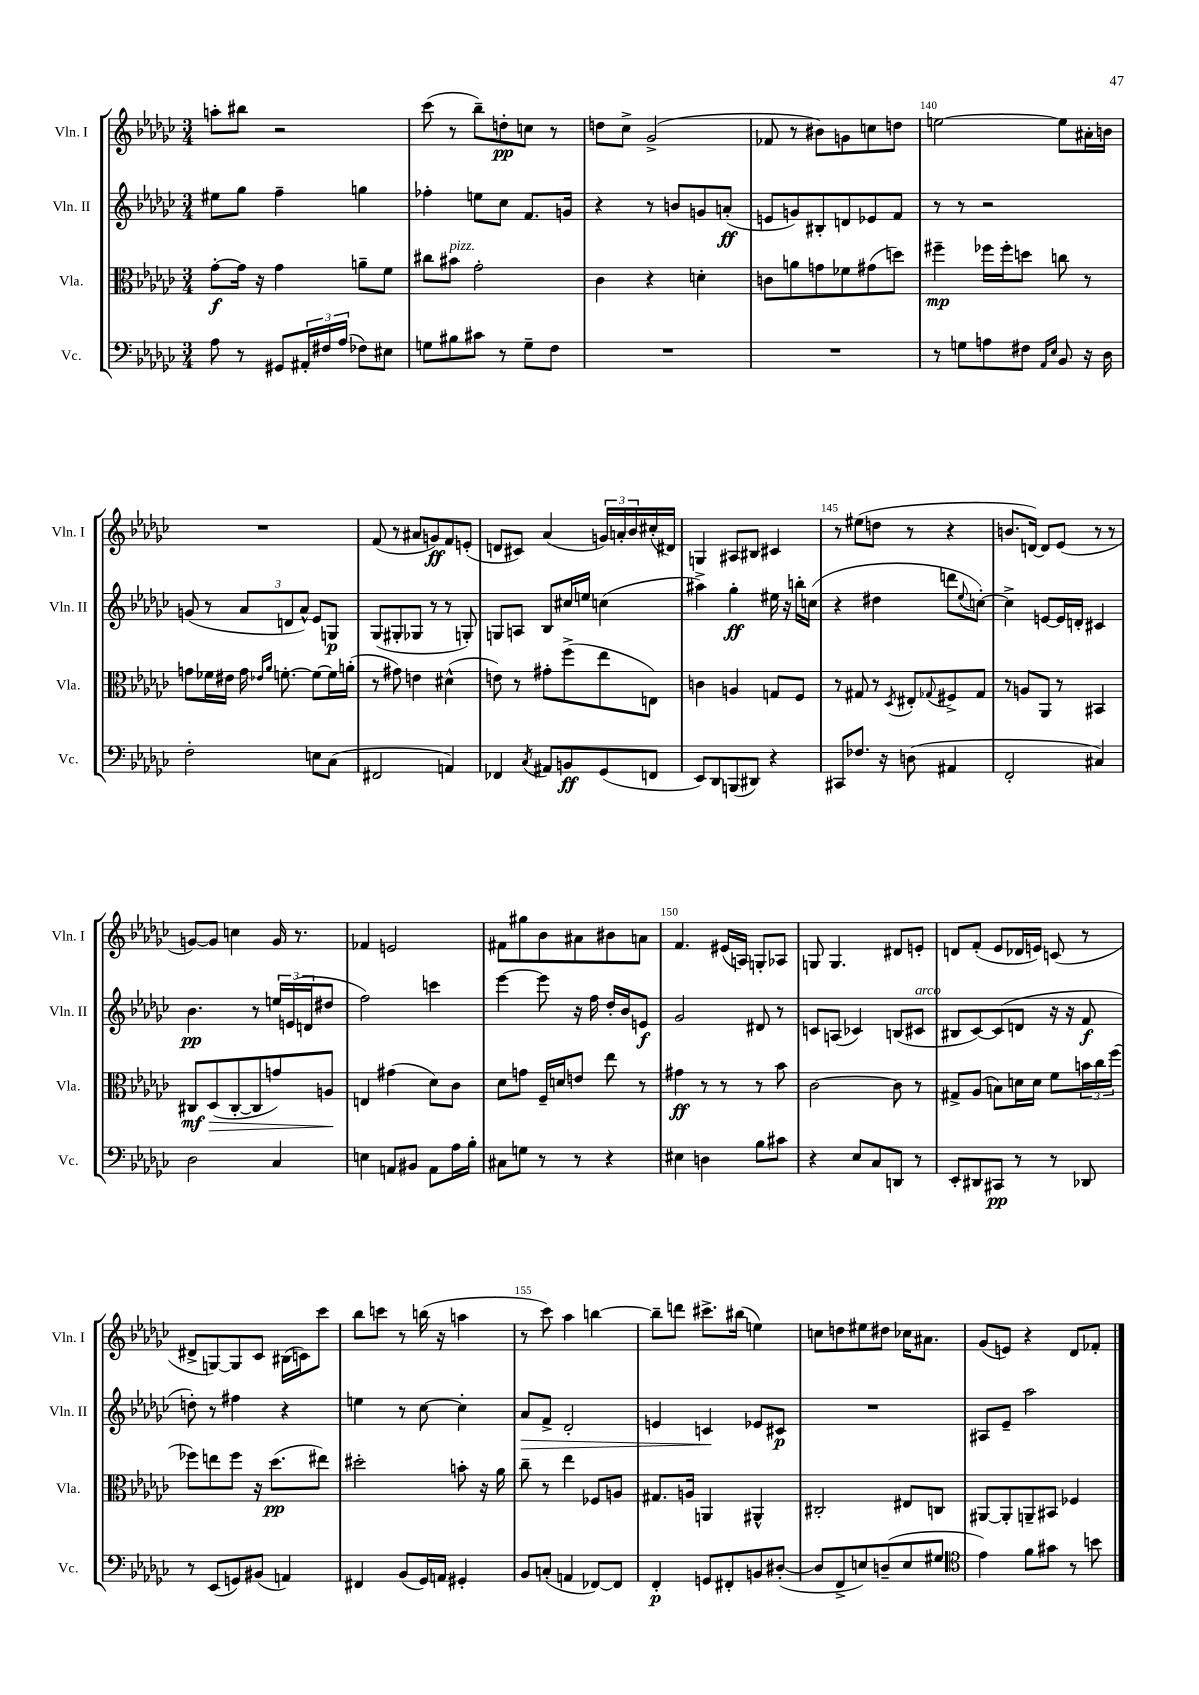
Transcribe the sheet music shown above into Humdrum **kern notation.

**kern	**dynam	**kern	**dynam	**kern	**dynam	**kern	**dynam
*part4	*part4	*part3	*part3	*part2	*part2	*part1	*part1
*staff4	*staff4	*staff3	*staff3	*staff2	*staff2	*staff1	*staff1
*I"Vc.	*	*I"Vla.	*	*I"Vln. II	*	*I"Vln. I	*
*I'Vc.	*	*I'Vla.	*	*I'Vln. II	*	*I'Vln. I	*
*clefF4	*	*clefC3	*	*clefG2	*	*clefG2	*
*k[b-e-a-d-g-c-]	*	*k[b-e-a-d-g-c-]	*	*k[b-e-a-d-g-c-]	*	*k[b-e-a-d-g-c-]	*
*M3/4	*	*M3/4	*	*M3/4	*	*M3/4	*
=136	=136	=136	=136	=136	=136	=136	=136
8A-\	.	[8g-'\L	f	8ee#X\L	.	8aan'\L	.
8r	.	16g-\Jk]	.	8gg-\J	.	8bb#X\J	.
.	.	16r	.	.	.	.	.
8GG#X/L	.	4g-\	.	4ff~\	.	2r	.
24AA#X'/L	.	.	.	.	.	.	.
24F#X/	.	.	.	.	.	.	.
(24A-/JJ	.	.	.	.	.	.	.
8F-X\L)	.	8an~\L	.	4ggn\	.	.	.
8E#X\J	.	8f\J	.	.	.	.	.
=137	=137	=137	=137	=137	=137	=137	=137
8Gn\L	.	8cc#X\L	.	4ff-X'\	.	(8ccc-\	.
!	!	!LO:TX:a:i:t=pizz.	!	!	!	!	!
8B#X\	.	8b#X\J	.	.	.	8r	.
8c#X\J	.	2g-'\	.	8een\L	.	8bb-~\L)	.
8r	.	.	.	8cc-\J	.	8ddn'\	pp
8G~\L	.	.	.	8.f/L	.	8ccn\J	.
8F\J	.	.	.	.	.	8r	.
.	.	.	.	16gn/Jk	.	.	.
=138	=138	=138	=138	=138	=138	=138	=138
2.r	.	4c-\	.	4r	.	8ddn\L	.
.	.	.	.	.	.	8cc-^\J	.
.	.	4r	.	8r	.	(2g-^/	.
.	.	.	.	8bn/L	.	.	.
.	.	4dn'\	.	8gn/	.	.	.
.	.	.	.	(8an'/J	ff	.	.
=139	=139	=139	=139	=139	=139	=139	=139
2.r	.	8cn\L	.	8en/L	.	8f-X/	.
.	.	8an\	.	8gn/)	.	8r	.
.	.	8gn\	.	8B#X'/	.	8b#X\L)	.
.	.	8f-X\	.	8dn/	.	8gn\	.
.	.	(8g#X\	.	8e-X/	.	8ccn\	.
.	.	8ddn\J)	.	8f/J	.	8ddn\J	.
=140	=140	=140	=140	=140	=140	=140	=140
8r	.	4ff#X~\	mp	8r	.	[2een\	.
8Gn\L	.	.	.	8r	.	.	.
8An\	.	16ff-X\LL	.	2r	.	.	.
.	.	16ff-'\J	.	.	.	.	.
8F#X\J	.	8ddn\J	.	.	.	.	.
16qqAA-/LL	.	.	.	.	.	.	.
16qqE-/JJ	.	.	.	.	.	.	.
8BB-/	.	8ccn\	.	.	.	8ee\L]	.
16r	.	8r	.	.	.	16a#X'\L	.
16D-\	.	.	.	.	.	16bn\JJ	.
!!LO:LB:g=z
=141	=141	=141	=141	=141	=141	=141	=141
2F'\	.	8gn\L	.	(8gn/	.	2.r	.
.	.	16f-X\L	.	8r	.	.	.
.	.	16e#X\JJ	.	.	.	.	.
.	.	16g\	.	12a-/L	.	.	.
.	.	16qqe-X/LL	.	.	.	.	.
.	.	16qqa-/JJ	.	.	.	.	.
.	.	[8.fn'\	.	.	.	.	.
.	.	.	.	12dn/	.	.	.
.	.	.	.	12a-^^/J)	.	.	.
8En\L	.	8f\L_	.	8e-/L	.	.	.
(8C-\J	.	16f\L]	.	8Gn/J	p	.	.
.	.	(16an'\JJ	.	.	.	.	.
=142	=142	=142	=142	=142	=142	=142	=142
2FF#X/	.	8r	.	(8G-/L	.	(8f/	.
.	.	8g#X\)	.	8G#X'/	.	8r	.
.	.	4en\	.	8G-X/J	.	8a#X/L	.
.	.	.	.	8r	.	8gn/)	ff
4AAn/)	.	(4d#X^^\	.	8r	.	8f/	.
.	.	.	.	8Gn'/)	.	(8en'/J	.
=143	=143	=143	=143	=143	=143	=143	=143
4FF-X/	.	8en\)	.	8Gn/L	.	8dn/L	.
.	.	8r	.	8An/J	.	8c#X/J)	.
8qC-/	.	.	.	.	.	.	.
8AA#X/L	.	8g#X'\L	.	8B-/L	.	(4a-/	.
8BBn/	ff	(8ff^\	.	16cc#X/L	.	.	.
.	.	.	.	16een/JJ	.	.	.
(8GG-/	.	8ee-\	.	(4ccn\	.	24gn/LL)	.
.	.	.	.	.	.	24an'/	.
.	.	.	.	.	.	24b-/	.
8FFn/J	.	8En\J)	.	.	.	(16cc#X'/	.
.	.	.	.	.	.	16d#X/JJ)	.
=144	=144	=144	=144	=144	=144	=144	=144
8EE-/L)	.	4cn\	.	4aa#X^\)	.	4Gn/	.
8DD-/	.	.	.	.	.	.	.
(8BBBn/	.	4An/	.	4gg-'\	ff	8A#X/L	.
8DD#X/J)	.	.	.	.	.	8B#X/J	.
4r	.	8Gn/L	.	16ee#X\	.	4c#X/	.
.	.	.	.	16r	.	.	.
.	.	8F/J	.	16bbn'\LL	.	.	.
.	.	.	.	(16ccn\JJ	.	.	.
=145	=145	=145	=145	=145	=145	=145	=145
8CC#X/L	.	8r	.	4r	.	8r	.
8.F-X/J	.	8G#X/	.	.	.	(8ee#X\L	.
.	.	8r	.	4dd#X\	.	8ddn\J	.
16r	.	.	.	.	.	.	.
.	.	8qD-/	.	.	.	.	.
(8Dn\	.	8E#X'/L	.	.	.	8r	.
.	.	8qqG-X/	.	.	.	.	.
4AA#X/	.	8F#X^/	.	8dddn\L	.	4r	.
.	.	.	.	8qqee-/	.	.	.
.	.	8G-/J	.	[8ccn'\J)	.	.	.
=146	=146	=146	=146	=146	=146	=146	=146
2FF'/	.	8r	.	4cc^\]	.	8.bn/L	.
.	.	8An/L	.	.	.	.	.
.	.	.	.	.	.	[16dn/Jk)	.
.	.	8AA-/J	.	[8en/L	.	8d/L]	.
.	.	8r	.	16e/L]	.	(8e-/J	.
.	.	.	.	16dn'/JJ	.	.	.
4C#X/)	.	4BB#X/	.	4c#X/	.	8r	.
.	.	.	.	.	.	8r	.
!!LO:LB:g=z
=147	=147	=147	=147	=147	=147	=147	=147
2D-\	.	8C#X/L	mf	4.b-\	pp	[8gn/L)	.
!	!	!	!LO:HP:b	!	!	!	!
.	.	(8D-/	>	.	.	8g/J]	.
.	.	[8C#'/	.	.	.	4ccn\	.
.	.	8C#/]	.	8r	.	.	.
4C-/	.	8gn/)	.	24een/LL	.	16g/	.
.	.	.	.	(24en/	.	.	.
.	.	.	.	.	.	8.r	.
.	.	.	.	24dn/J	.	.	.
.	.	8An/J	.	8dd#X/J	.	.	.
.	.	.	]	.	.	.	.
=148	=148	=148	=148	=148	=148	=148	=148
4En\	.	4En/	.	2ff\)	.	4f-X/	.
8AAn/L	.	(4g#X\	.	.	.	2en/	.
8BB#X/J	.	.	.	.	.	.	.
8AA\L	.	8d-\L)	.	4cccn\	.	.	.
16A-\L	.	8c-\J	.	.	.	.	.
16B-'\JJ	.	.	.	.	.	.	.
=149	=149	=149	=149	=149	=149	=149	=149
8C#X\L	.	8d-\L	.	[4eee-\	.	8f#X\L	.
8Gn\J	.	8gn\J	.	.	.	8gg#X\	.
8r	.	16F~/LL	.	8eee-\]	.	8b-\	.
.	.	16dn/J	.	.	.	.	.
8r	.	8en/J	.	16r	.	8a#X\	.
.	.	.	.	16ff\	.	.	.
4r	.	8ee-\	.	16dd-'/LL	.	8b#X\	.
.	.	.	.	16b-/J	.	.	.
.	.	8r	.	8en/J	f	8an\J	.
=150	=150	=150	=150	=150	=150	=150	=150
4E#X\	.	4g#X\	ff	2g-/	.	4.f/	.
4Dn\	.	8r	.	.	.	.	.
.	.	8r	.	.	.	(16e#X/LL	.
.	.	.	.	.	.	16An/JJ)	.
8B-\L	.	8r	.	8d#X/	.	8Gn'/L	.
8c#X\J	.	8b-\	.	8r	.	8A-X/J	.
=151	=151	=151	=151	=151	=151	=151	=151
4r	.	[2c-\	.	8cn/L	.	8Gn/	.
.	.	.	.	(8An/J	.	4.G/	.
8E-/L	.	.	.	4c-X/)	.	.	.
8C-/	.	.	.	.	.	.	.
8DDn/J	.	8c-\]	.	(8Bn/L	.	8d#X/L	.
!	!	!	!	!LO:TX:a:i:t=arco	!	!	!
8r	.	8r	.	8c#X/J	.	8en'/J	.
=152	=152	=152	=152	=152	=152	=152	=152
8EE-'/L	.	8G#X^/L	.	8B#X/L	.	8dn/L	.
8DD#X/	.	(8A-/J	.	[8c-/)	.	(8f'/J	.
8CC#X/J	pp	8Bn\L)	.	(8c-/]	.	8e-/L	.
8r	.	16dn\L	.	8dn/J	.	16d-X/L	.
.	.	16d\JJ	.	.	.	16en/JJ)	.
8r	.	8f\L	.	16r	.	(8cn/	.
.	.	.	.	16r	.	.	.
8DD-X/	.	24bn\L	.	8f/	f	8r	.
.	.	24cc-\	.	.	.	.	.
.	.	(24ff\JJ	.	.	.	.	.
!!LO:LB:g=z
=153	=153	=153	=153	=153	=153	=153	=153
8r	.	8ff-X\L)	.	8ddn'\)	.	8d#X^/L	.
(8EE-/L	.	8een\	.	8r	.	[8Gn/)	.
8GGn/)	.	8ff-\J	.	4ff#X\	.	8G/]	.
(8BB#X/J	.	16r	.	.	.	8c-/J	.
.	.	(8.dd-\L	pp	.	.	.	.
4AAn/)	.	.	.	4r	.	(16B#X\LL	.
.	.	.	.	.	.	16cn\J)	.
.	.	8ee#X\J)	.	.	.	8ccc-\J	.
=154	=154	=154	=154	=154	=154	=154	=154
4FF#X/	.	2dd#X'\	.	4een\	.	8bb-\L	.
.	.	.	.	.	.	8cccn\J	.
(8BB-/L	.	.	.	8r	.	8r	.
16GG-/L)	.	.	.	[8cc-\	.	(16bbn\	.
16AAn/JJ	.	.	.	.	.	16r	.
4GG#X'/	.	8bn'\	.	4cc-'\]	.	4aan\	.
.	.	16r	.	.	.	.	.
.	.	16a-\	.	.	.	.	.
=155	=155	=155	=155	=155	=155	=155	=155
!	!	!	!	!	!LO:HP:b	!	!
8BB-/L	.	8cc-~\	.	8a-/L	>	8r	.
(8Cn'/J	.	8r	.	8f^/J	.	8ccc-\)	.
4AAn/	.	4ee-\	.	2d-'/	.	4aa-\	.
[8FF-X/L)	.	8F-X/L	.	.	.	[4bbn\	.
8FF-/J]	.	8An/J	.	.	.	.	.
=156	=156	=156	=156	=156	=156	=156	=156
4FF'/	p	8.G#X/L	.	4en/	.	8bb~\L]	.
.	.	.	.	.	.	8dddn\J	.
.	.	16An/Jk	.	.	.	.	.
8GGn/L	.	4AAn/	.	4cn/	.	8.ccc#X^\L	.
8FF#X'/	.	.	.	.	.	.	.
.	.	.	.	.	.	(16bb#X\Jk	.
8BBn/	.	4AA#X^^/	.	8e-X/L	]	4een\)	.
([8D#X'/J	.	.	.	8c#X/J	p	.	.
=157	=157	=157	=157	=157	=157	=157	=157
8D#/L]	.	2C#X'/	.	2.r	.	8ccn\L	.
8FF^/	.	.	.	.	.	8ddn\	.
8En/)	.	.	.	.	.	8ee#X\	.
(8Dn~/	.	.	.	.	.	8dd#X\J	.
8E/	.	8E#X/L	.	.	.	16cc-X\KL	.
.	.	.	.	.	.	8.a#X\J	.
8G#X/J	.	8Cn/J	.	.	.	.	.
=158	=158	=158	=158	=158	=158	=158	=158
*clefC4	*	*	*	*	*	*	*
4e-\)	.	[8AA#X/L	.	8A#X/L	.	(8g-/L	.
.	.	8AA#'/]	.	8e-~/J	.	8en/J)	.
8f\L	.	8AAn~/	.	2aa-\	.	4r	.
8g#X\J	.	8BB#X/J	.	.	.	.	.
8r	.	4F-X/	.	.	.	8d-/L	.
8bn\	.	.	.	.	.	8f-X'/J	.
==	==	==	==	==	==	==	==
*-	*-	*-	*-	*-	*-	*-	*-
